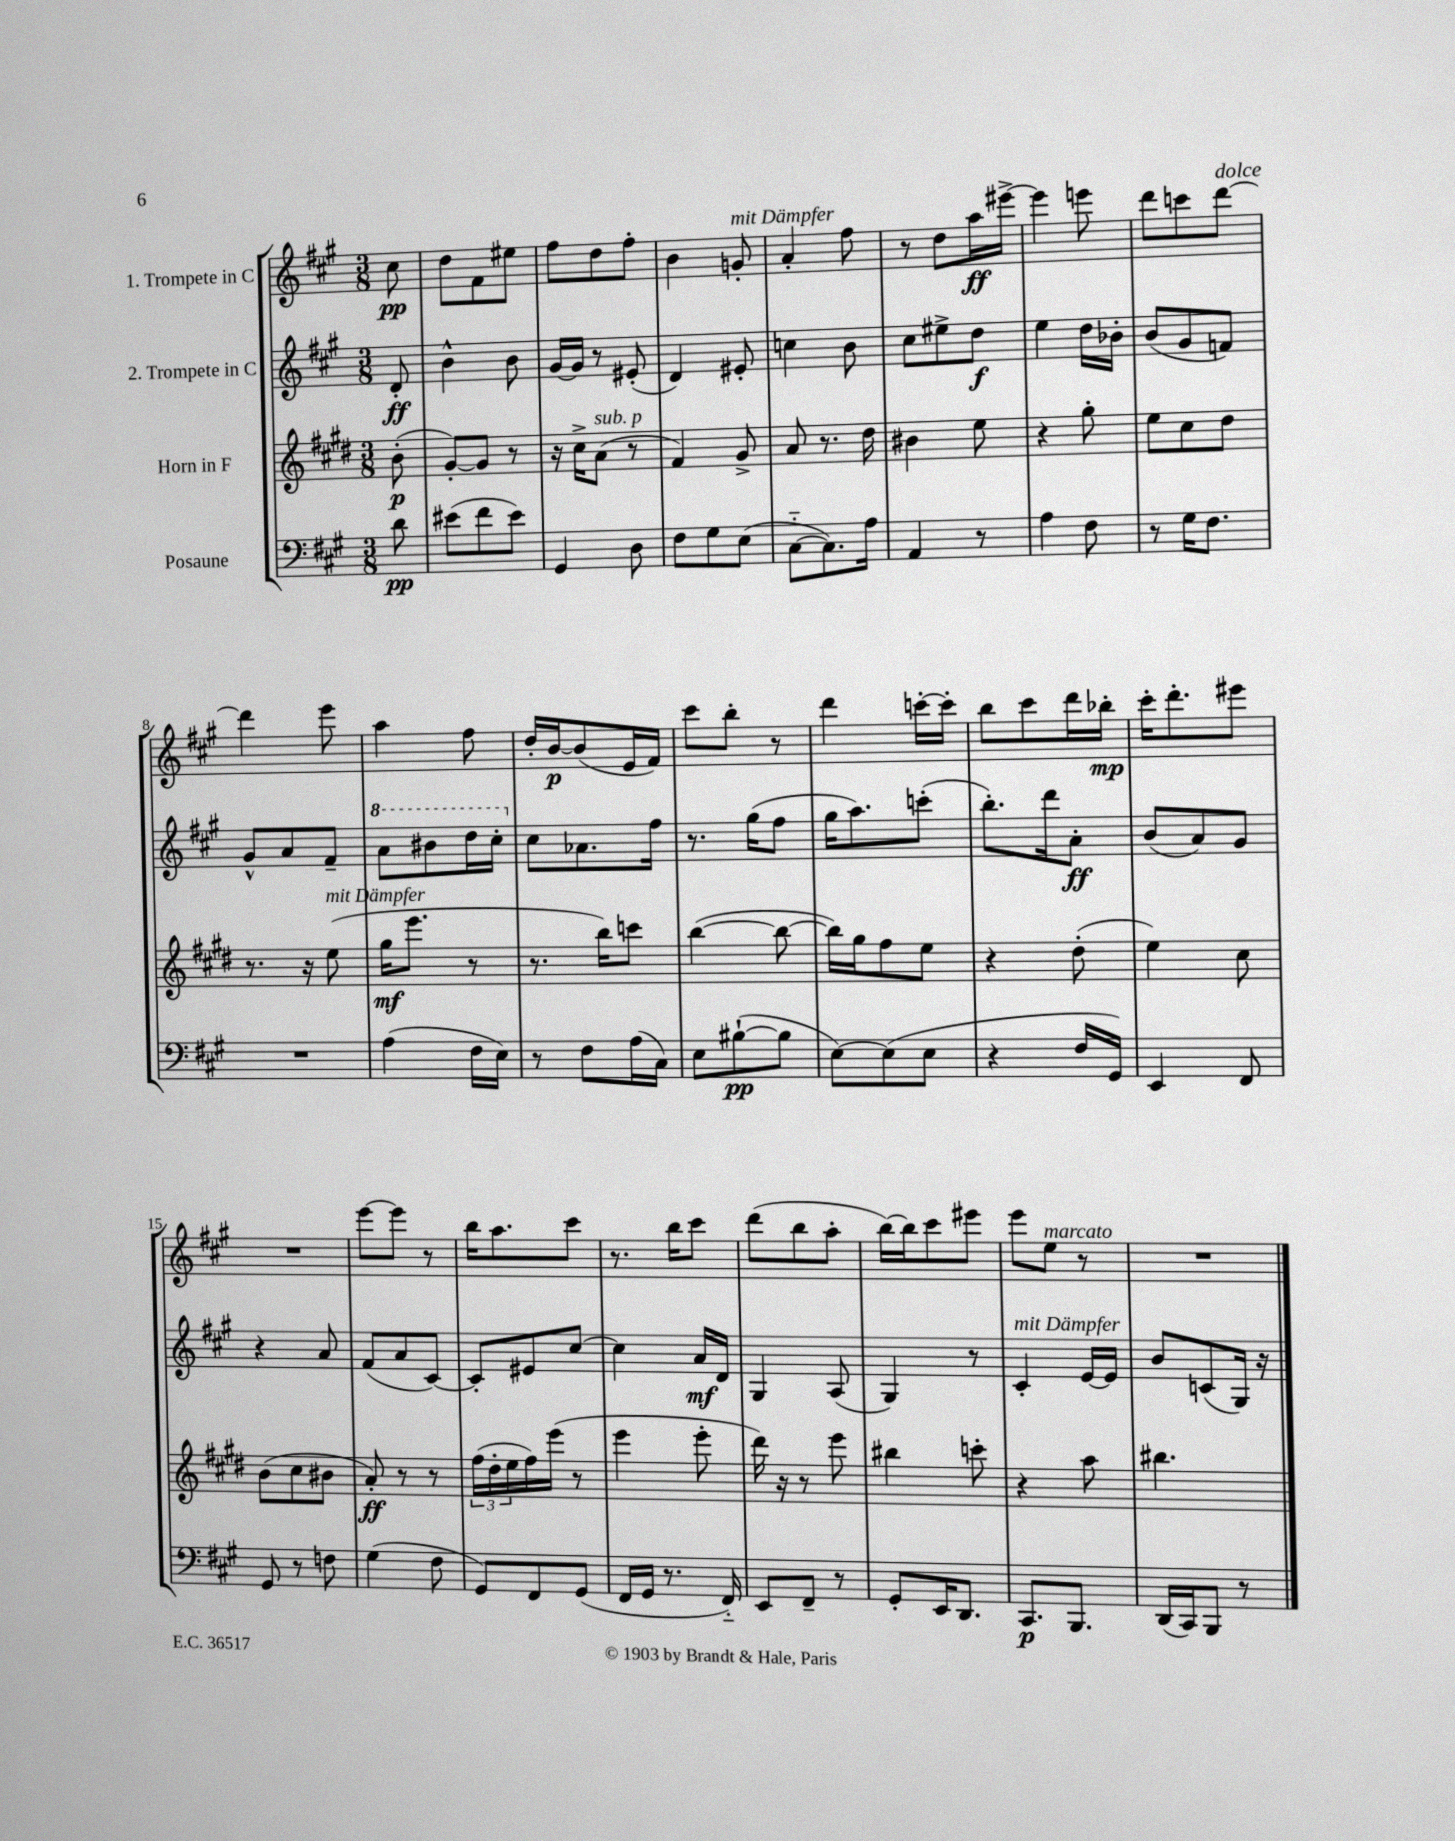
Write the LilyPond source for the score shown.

<<
\new StaffGroup <<
\new Staff = "s0" \with { instrumentName = "1. Trompete in C" } {
    \clef treble \key a \major \numericTimeSignature \time 3/8 \partial 8
    cis''8\pp |
    d''8 fis'8 eis''8 |
    fis''8 d''8 fis''8-. |
    b'4 g'8-.^\markup { \italic "mit Dämpfer" } |
    a'4-. fis''8 |
    r8 d''8 a''16\ff eis'''16~-> |
    eis'''4 e'''8 |
    d'''8 c'''8 d'''8~^\markup { \italic "dolce" } |
    d'''4 e'''8 |
    a''4 fis''8 |
    d''16-. b'16~\p b'8( e'16 fis'16) |
    cis'''8 b''8-. r8 |
    d'''4 c'''16~-. c'''16-. |
    b''8 cis'''8 d'''16 bes''16-.\mp |
    cis'''16-. d'''8.-. eis'''8 |
    R4. |
    e'''8~ e'''8 r8 |
    b''16 a''8. cis'''8 |
    r8. b''16 cis'''8 |
    d'''8( b''8 a''8-. |
    b''16~) b''16 cis'''8 eis'''8 |
    e'''8 e''8^\markup { \italic "marcato" } r8 |
    R4. \bar "|." |
}
\new Staff = "s1" \with { instrumentName = "2. Trompete in C" } {
    \clef treble \key a \major \numericTimeSignature \time 3/8 \partial 8
    d'8-.\ff |
    b'4-^ b'8 |
    gis'16~ gis'16 r8 eis'8-.( |
    d'4) eis'8-. |
    c''4 b'8 |
    cis''8 eis''8-> d''8\f |
    e''4 d''16 bes'16-. |
    b'8( gis'8 f'8) |
    gis'8-^ a'8 fis'8-- |
    \ottava #1 a''8 bis''8 d'''16 cis'''16-. \ottava #0 |
    cis''8 aes'8. fis''16 |
    r8. gis''16( fis''8 |
    gis''16 a''8.) c'''8-.( |
    b''8.-.) d'''16 a'8-.\ff |
    b'8( a'8) gis'8 |
    r4 a'8 |
    fis'8( a'8 cis'8~) |
    cis'8-. eis'8 cis''8~ |
    cis''4 a'16\mf d'16 |
    gis4 a8( |
    gis4) r8 |
    cis'4-.^\markup { \italic "mit Dämpfer" } e'16~ e'16 |
    b'8 c'8( gis16) r16 \bar "|." |
}
\new Staff = "s2" \with { instrumentName = "Horn in F" } {
    \clef treble \key e \major \numericTimeSignature \time 3/8 \partial 8
    b'8-.\p( |
    gis'8~-.) gis'8 r8 |
    r16 cis''16-> a'8^\markup { \italic "sub. p" }( r8 |
    fis'4) gis'8-> |
    a'8 r8. dis''16 |
    bis'4 e''8 |
    r4 gis''8-. |
    e''8 cis''8 dis''8 |
    r8. r16 e''8^\markup { \italic "mit Dämpfer" }( |
    gis''16\mf e'''8. r8 |
    r8. b''16) c'''8 |
    b''4~( b''8~ |
    b''16) gis''16 fis''8 e''8 |
    r4 dis''8-.( |
    e''4) cis''8 |
    b'8( cis''8 bis'8 |
    a'8-.\ff) r8 r8 |
    \tuplet 3/2 { fis''16( dis''16-. e''16 } fis''16) e'''16( r8 |
    e'''4 e'''8-. |
    dis'''16) r16 r8 e'''8 |
    bis''4 c'''8-. |
    r4 a''8 |
    bis''4. \bar "|." |
}
\new Staff = "s3" \with { instrumentName = "Posaune" } {
    \clef bass \key a \major \numericTimeSignature \time 3/8 \partial 8
    d'8\pp |
    eis'8( fis'8 eis'8) |
    gis,4 d8 |
    fis8 gis8 e8( |
    cis8~-_ cis8.) a16 |
    a,4 r8 |
    a4 fis8 |
    r8 gis16 fis8. |
    R4. |
    a4( fis16 e16) |
    r8 fis8 a16( cis16) |
    e8 bis8~-!\pp( bis8 |
    e8~) e8( e8 |
    r4 fis16 gis,16) |
    e,4 fis,8 |
    gis,8 r8 f8 |
    gis4( fis8 |
    gis,8) fis,8 gis,8( |
    fis,16 gis,16 r8. fis,16-_) |
    e,8 fis,8-- r8 |
    gis,8-. e,16 d,8. |
    cis,8.\p b,,8. |
    d,16( cis,16) b,,8 r8 \bar "|." |
}
>>
>>
